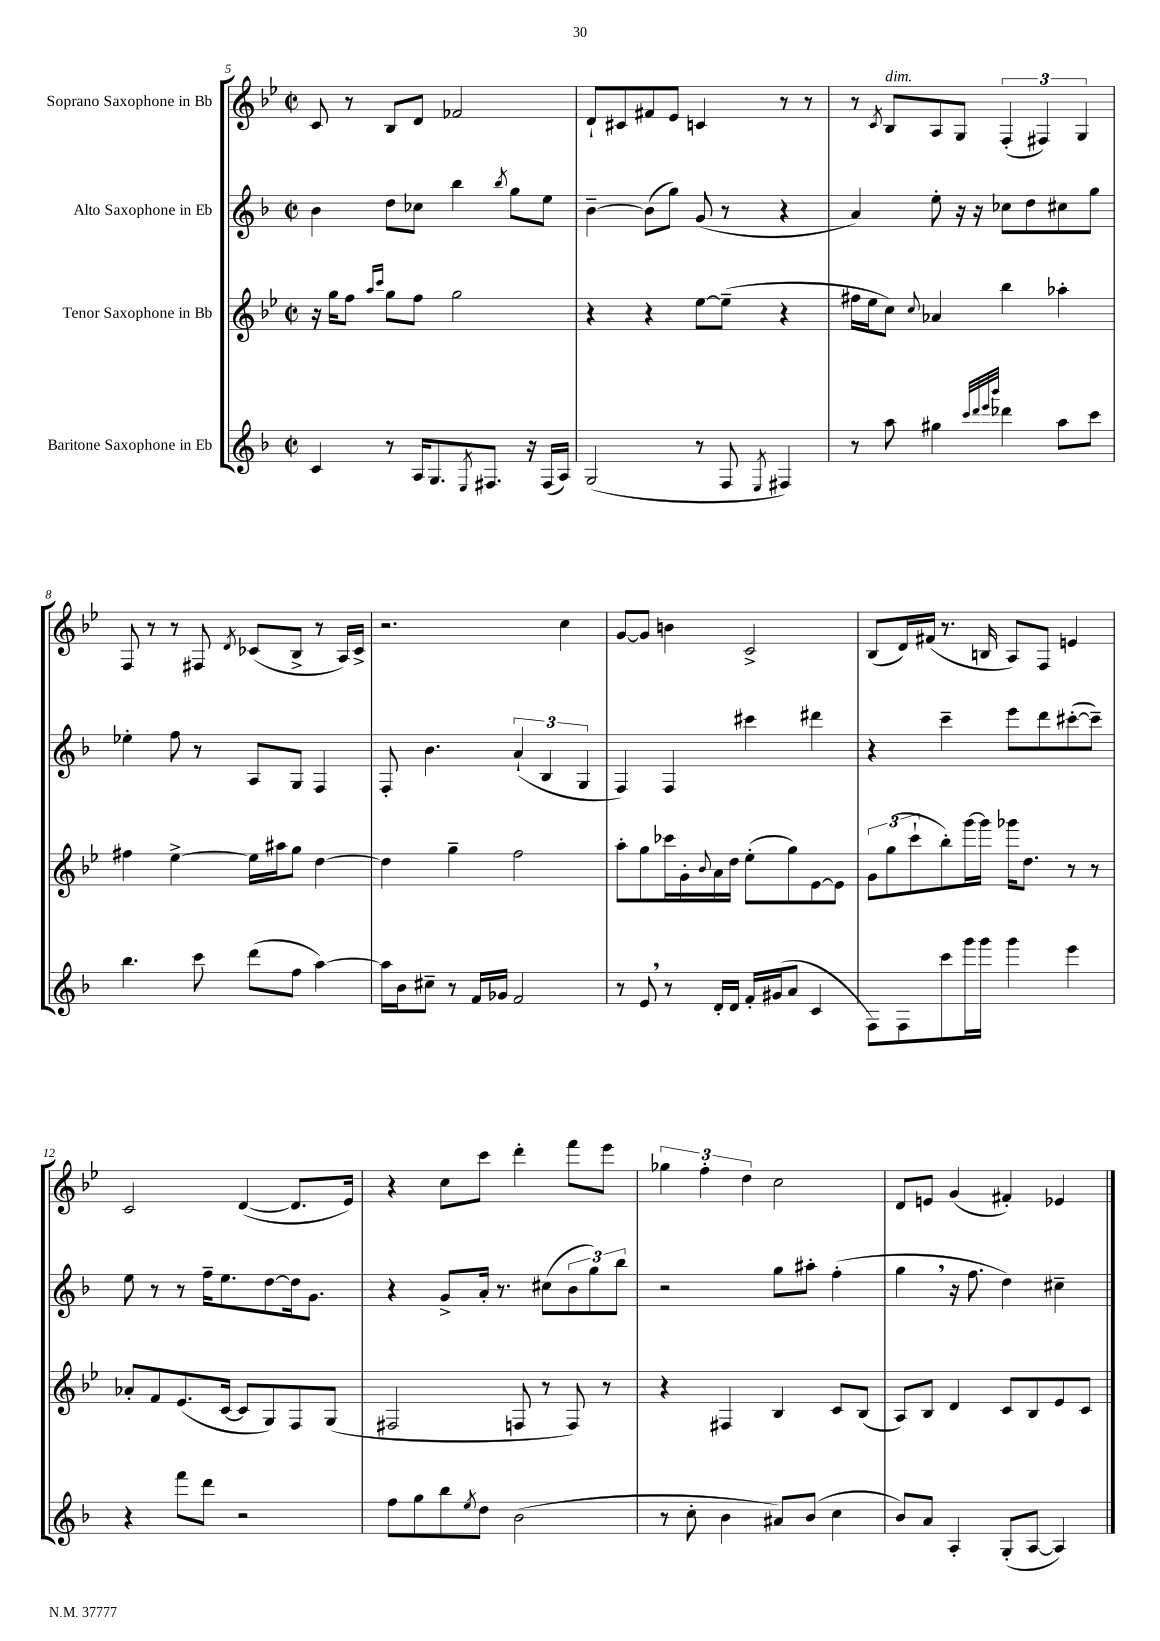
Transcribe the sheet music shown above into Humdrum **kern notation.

**kern	**kern	**kern	**kern
*staff4	*staff3	*staff2	*staff1
*clefG2	*clefG2	*clefG2	*clefG2
*k[b-]	*k[b-e-]	*k[b-]	*k[b-e-]
*M2/2	*M2/2	*M2/2	*M2/2
*met(c|)	*met(c|)	*met(c|)	*met(c|)
4c/	16r	4b-\	8c/
.	16gg\LK	.	.
.	8ff\J	.	8r
.	16qqaa/LL	.	.
.	16qqccc/JJ	.	.
8r	8gg\L	8dd\L	8B-/L
16A/LK	8ff\J	8cc-\J	8d/J
8.G/	.	.	.
.	2gg\	4bb-\	2f-/
8qE/	.	.	.
8.F#/J	.	.	.
.	.	8qbb-/	.
.	.	8gg\L	.
16r	.	.	.
(16F#/LL	.	8ee\J	.
16A/JJ)	.	.	.
=	=	=	=
(2G/	4r	[4b-~\	8d`/L
.	.	.	8c#/
.	4r	(8b-\]L	8f#/
.	.	8gg\J)	8e-/J
8r	[8ee-\L	(8g/	4c/
8F/	(8ee-~\]J	8r	.
8qE/	.	.	.
4F#/)	4r	4r	8r
.	.	.	8r
=	=	=	=
8r	16ff#\LL	4a/)	8r
.	16ee-\J	.	.
.	.	.	8qc/
8aa\	8cc\J)	.	8B-/L
.	8qqcc/	.	.
4gg#\	4a-/	8ee'\	8A/
.	.	16r	8G/J
.	.	16r	.
32qqccc/LLL	.	.	.
32qqddd/	.	.	.
32qqeee/	.	.	.
32qqbbb-/JJJ	.	.	.
4ddd-\	4bb-\	8cc-\L	(6F'/
.	.	8dd\	.
.	.	.	6F#/)
8aa\L	4aa-'\	8cc#\	.
.	.	.	6G/
8ccc\J	.	8gg\J	.
=	=	=	=
4.bb-\	4ff#\	4ee-'\	8F/
.	.	.	8r
.	[4ee-^\	8ff\	8r
8ccc\	.	8r	8F#/
.	.	.	8qd/
(8ddd\L	16ee-\]LL	8A/L	(8c-/L
.	16aa#\J	.	.
8ff\J	8gg\J	8G/J	8B-^/J
[4aa\)	[4dd\	4F/	8r
.	.	.	16A/LL)
.	.	.	16c-^/JJ
=	=	=	=
16aa\]LL	4dd\]	8F'/	2.r
16b-\J	.	.	.
8cc#~\J	.	4.b-\	.
8r	4gg~\	.	.
16f/LL	.	.	.
16g-/JJ	.	.	.
2f/	2ff\	(6a`/	.
.	.	6B-/	.
.	.	.	4cc\
.	.	6G/	.
=	=	=	=
8r	8aa'\L	4F/)	[8g/L
8e/	8gg\	.	8g/]J
8r	16ccc-\L	4F/	4b\
.	16g'\	.	.
.	8qqb-/	.	.
16d'/LL	16a\	.	.
16d/JJ	16dd\JJ	.	.
16f'/LL	(8ee-'\L	4ccc#\	2c^/
(16g#/J	.	.	.
8a/J	8gg\)	.	.
4c/	[8e-\	4ddd#\	.
.	8e-\]J	.	.
=	=	=	=
8F\L)	12g\L	4r	(8B-/L
.	(12gg\	.	.
8F\	.	.	16d/L)
.	12ccc`\	.	.
.	.	.	(16f#/JJ
8ccc\	8bb-'\)	4ccc~\	8.r
16ggg\L	[16ggg\L	.	.
16ggg\JJ	16ggg\]JJ	.	16B/
4ggg\	16ggg-\LK	8eee\L	8A/L)
.	8.dd\J	.	.
.	.	8ddd\	8F/J
4eee\	8r	([8ccc#'\	4e/
.	8r	8ccc#~\]J)	.
=	=	=	=
4r	8a-'/L	8ee\	2c/
.	8f/	8r	.
8fff\L	(8.e-/	8r	.
8ddd\J	.	16ff~\LK	.
.	[16c/Jk	8.ee\	.
2r	8c/]L	.	([4d/
.	8G/)	[8dd\	.
.	8F/	16dd\]k	8.d/]L
.	.	8.g\J	.
.	(8G/J	.	.
.	.	.	16e-/Jk)
=	=	=	=
8ff\L	2F#/	4r	4r
8gg\	.	.	.
8bb-\	.	8g^/L	8cc\L
8qee/	.	.	.
8dd\J	.	16a'/Jk	8ccc\J
.	.	8.r	.
(2b-\	8F/	.	4ddd'\
.	8r	(8cc#\L	.
.	8F/)	12b-\	8fff\L
.	.	12gg\)	.
.	8r	.	8eee-\J
.	.	12bb-\J	.
=	=	=	=
8r	4r	2r	6gg-\
8cc'\	.	.	.
.	.	.	6ff'\
4b-\	4F#/	.	.
.	.	.	6dd\
8a#/L)	4B-/	8gg\L	2cc\
(8b-/J	.	8aa#'\J	.
4cc\	8c/L	(4ff'\	.
.	(8B-/J	.	.
=	=	=	=
8b-/L)	8A/L)	4gg\	8d/L
8a/J	8B-/J	.	8e/J
4A'/	4d/	16r	(4g/
.	.	8.ff\	.
(8G'/L	8c/L	4dd\)	4f#'/)
[8A/J	8B-/	.	.
4A/])	8e-/	4cc#~\	4e-/
.	8c/J	.	.
==	==	==	==
*-	*-	*-	*-
